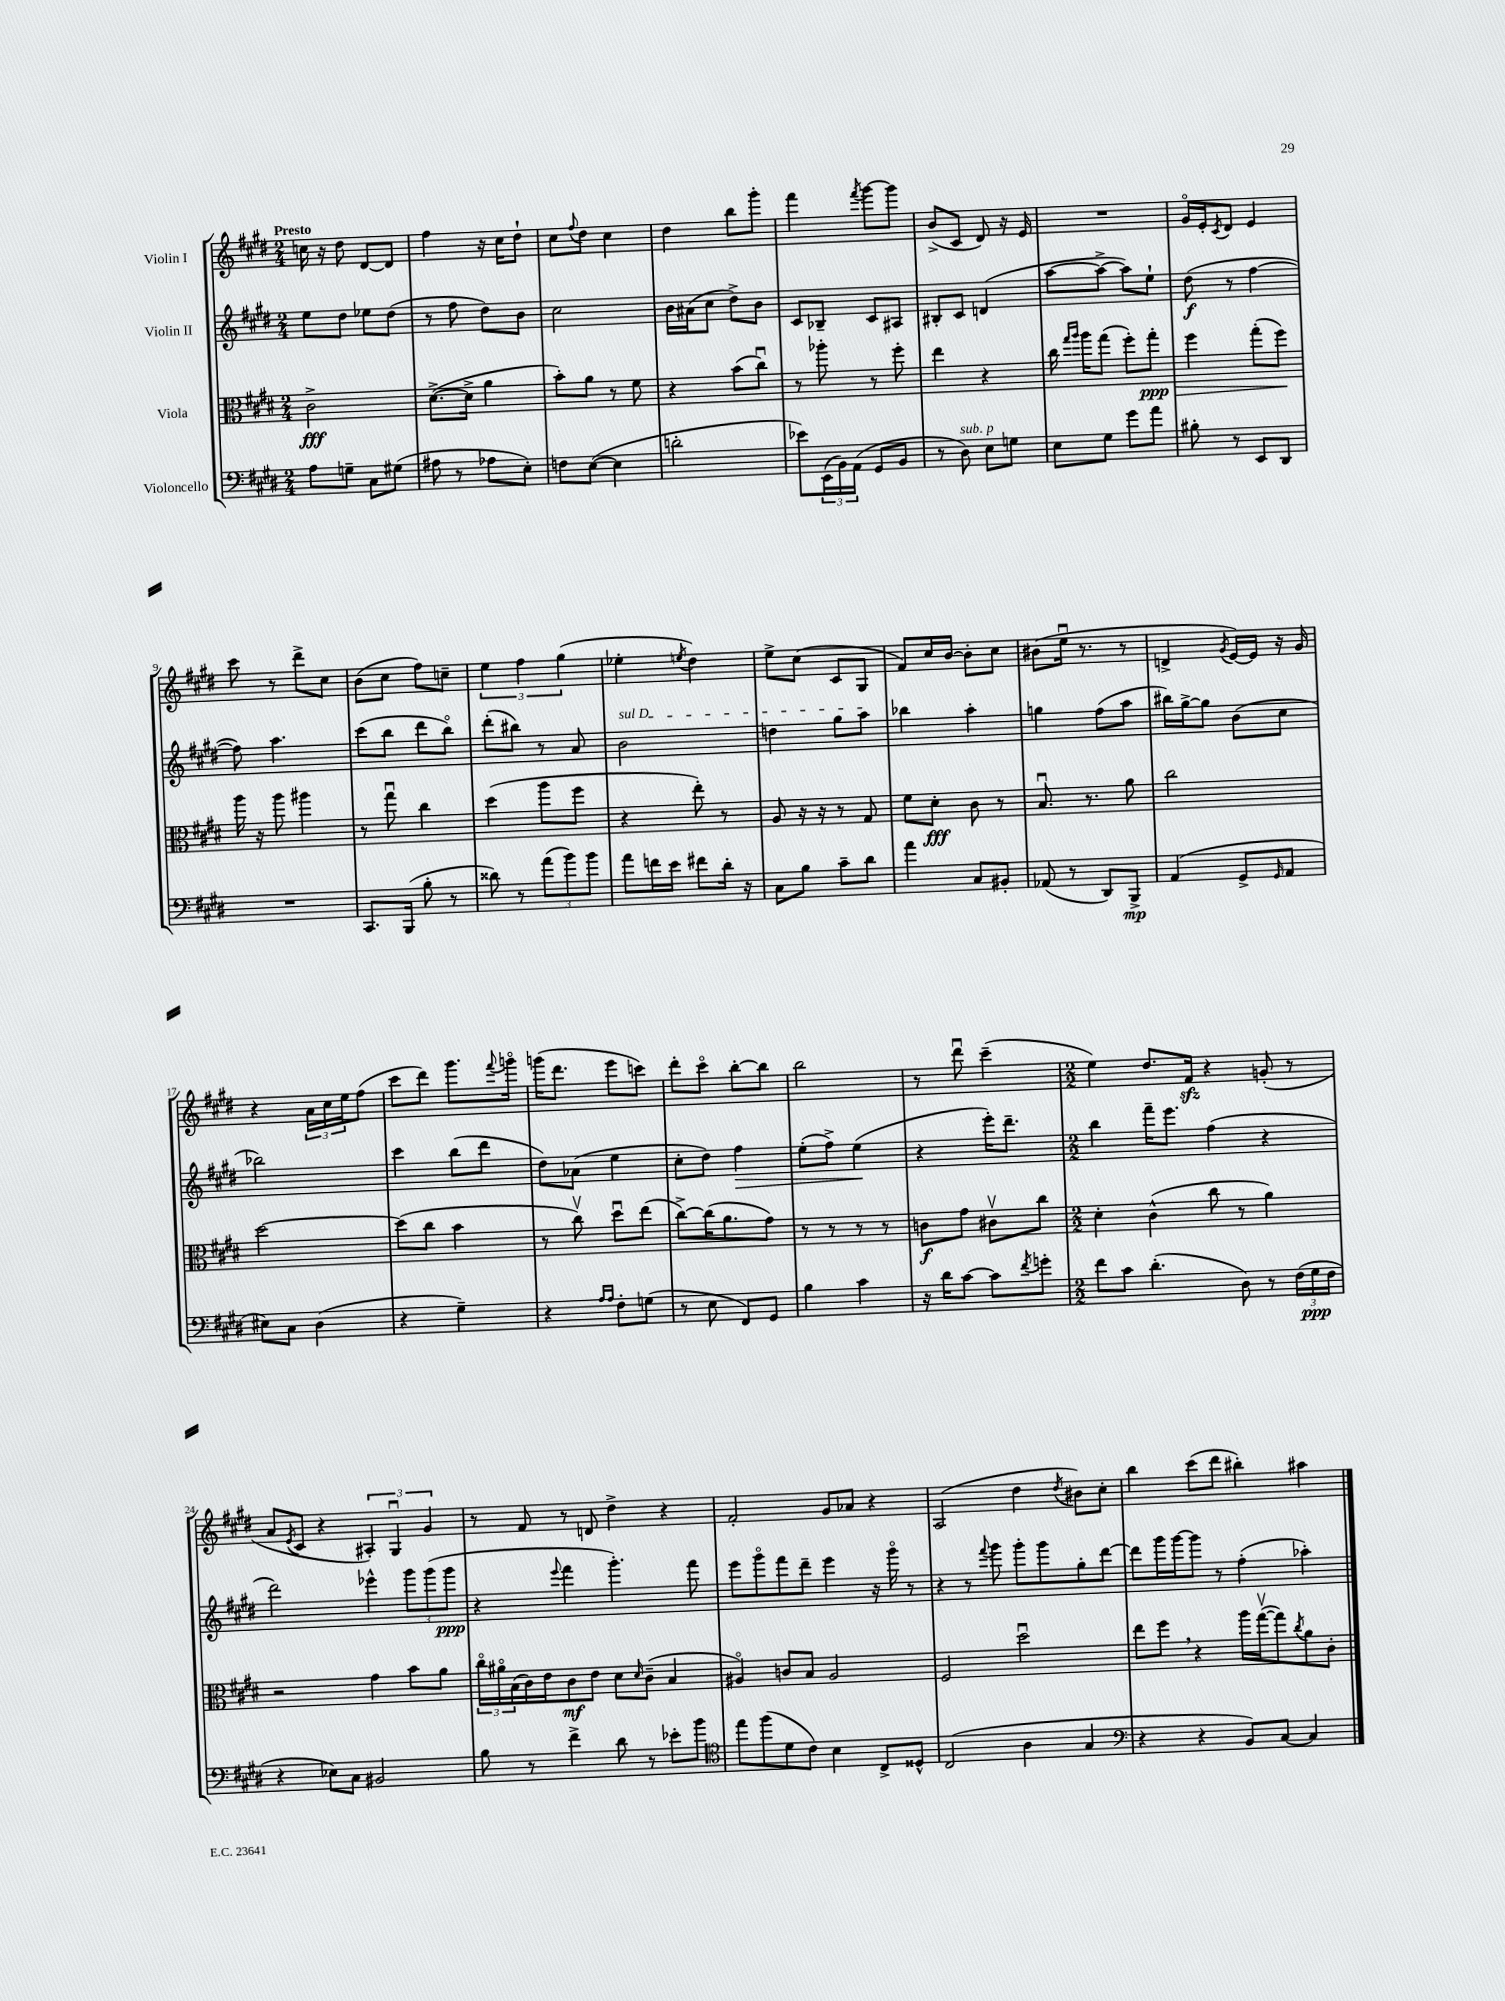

**kern	**dynam	**kern	**dynam	**kern	**dynam	**kern
*part4	*part4	*part3	*part3	*part2	*part2	*part1
*staff4	*staff4	*staff3	*staff3	*staff2	*staff2	*staff1
*I"Violoncello	*	*I"Viola	*	*I"Violin II	*	*I"Violin I
*clefF4	*	*clefC3	*	*clefG2	*	*clefG2
*k[f#c#g#d#]	*	*k[f#c#g#d#]	*	*k[f#c#g#d#]	*	*k[f#c#g#d#]
*M2/4	*	*M2/4	*	*M2/4	*	*M2/4
=1	=1	=1	=1	=1	=1	=1
!	!	!	!	!	!	!LO:TX:a:B:t=Presto
8A\L	.	2c#^\	fff	8ee\L	.	16ccn\
.	.	.	.	.	.	16r
8Gn~\J	.	.	.	8dd#\J	.	8dd#\
8C#\L	.	.	.	8ee-X\L	.	[8d#/L
(8G#X\J	.	.	.	(8dd#\J	.	8d#/J]
=2	=2	=2	=2	=2	=2	=2
8A#X\	.	([8.d#^\L	.	8r	.	4ff#\
8r	.	.	.	8ff#\	.	.
.	.	16d#^\Jk]	.	.	.	.
8A-X\L	.	4a\	.	8dd#\L)	.	16r
.	.	.	.	.	.	16cc#\KL
8E'\J)	.	.	.	8b\J	.	8dd#`\J
=3	=3	=3	=3	=3	=3	=3
8Fn\L	.	8b'\L)	.	2cc#\	.	8cc#\L
.	.	.	.	.	.	8qqff#/
([8E\J	.	8a\J	.	.	.	8dd#\J
4E\]	.	8r	.	.	.	4cc#\
.	.	8f#\	.	.	.	.
=4	=4	=4	=4	=4	=4	=4
2dn'\	.	4r	.	16b\LL	.	4dd#\
.	.	.	.	(16a#X\J	.	.
.	.	.	.	8cc#\J	.	.
.	.	(8b\L	.	8dd#^\L)	.	8bb\L
.	.	8cc#u\J)	.	8b\J	.	8ggg#'\J
=5	=5	=5	=5	=5	=5	=5
8e-X\L)	.	8r	.	8c#/L	.	4fff#\
(24EE\L	.	8aa-X'\	.	8B-X~/J	.	.
24BB\)	.	.	.	.	.	.
(24AA\JJ	.	.	.	.	.	.
.	.	.	.	.	.	8qfff#/
8GG#/L	.	8r	.	8c#/L	.	[8ggg#\L
8BB/J	.	8ff#'\	.	8A#X/J	.	8ggg#\J]
=6	=6	=6	=6	=6	=6	=6
8r	.	4ee\	.	8B#X'/L	.	(8b^/L
!LO:TX:a:i:t=sub. p	!	!	!	!	!	!
8D#\)	.	.	.	8c#/J	.	8c#/J
8E\L	.	4r	.	(4dn/	.	8d#/)
8Gn\J	.	.	.	.	.	16r
.	.	.	.	.	.	16e/
=7	=7	=7	=7	=7	=7	=7
8E\L	.	16cc#\	.	[8aa\L	.	2r
.	.	16qqgg#/LL	.	.	.	.
.	.	16qqaa/JJ	.	.	.	.
.	.	16aa\KL	.	.	.	.
8G#\J	.	(8gg#\J	.	8aa^\J_	.	.
8g#\L	.	8ff#'\L)	.	8aa\L])	.	.
!	!	!	!LO:HP:b	!	!	!
8a\J	.	8gg#'\J	> ppp	8ee`\J	.	.
=8	=8	=8	=8	=8	=8	=8
8B#X'\	.	4ff#\	.	(8dd#\	f	16g#/LL
.	.	.	.	.	.	16e'/J
.	.	.	.	.	.	8qc#/
8r	.	.	.	8r	.	8d#/J
8EE/L	.	(8gg#'\L	.	[4ff#\	.	4e/
8DD#/J	.	8ff#\J)	.	.	.	.
.	.	.	]	.	.	.
!!LO:LB:g=z
=9	=9	=9	=9	=9	=9	=9
2r	.	16aa\	.	8ff#\])	.	8ccc#\
.	.	16r	.	.	.	.
.	.	8aa\	.	4.aa\	.	8r
.	.	4aa#X\	.	.	.	8ddd#^\L
.	.	.	.	.	.	8cc#\J
=10	=10	=10	=10	=10	=10	=10
8.CC#/L	.	8r	.	(8ccc#\L	.	(8b\L
.	.	8gg#u\	.	8bb\J	.	8cc#\J
(16BBB/Jk	.	.	.	.	.	.
8B'\	.	4cc#\	.	8ddd#\L	.	8ff#\L)
8r	.	.	.	8bb\J)	.	8ccn~\J
=11	=11	=11	=11	=11	=11	=11
8d##X\)	.	(4dd#\	.	(8ddd#'\L	.	6ee\
8r	.	.	.	8bb#X\J)	.	.
.	.	.	.	.	.	6ff#\
(12a\L	.	8aa\L	.	8r	.	.
12b\)	.	.	.	.	.	(6gg#\
.	.	8ff#\J	.	8a/	.	.
12b\J	.	.	.	.	.	.
=12	=12	=12	=12	=12	=12	=12
!	!	!	!	!LO:TX:a:i:t=sul D	!	!
8a\L	.	4r	.	2b\	.	4ee-X'\
16fn\L	.	.	.	.	.	.
16e\JJ	.	.	.	.	.	.
.	.	.	.	.	.	8qeen/
8f#X\L	.	8ee'\)	.	.	.	4dd#\)
16d#'\Jk	.	8r	.	.	.	.
16r	.	.	.	.	.	.
=13	=13	=13	=13	=13	=13	=13
8C#\L	.	8A/	.	4ddn\	.	8ee^\L
8B\J	.	16r	.	.	.	(8cc#\J
.	.	16r	.	.	.	.
8c#~\L	.	8r	.	8gg#\L	.	8c#/L
8d#\J	.	8G#/	.	8aa\J	.	8G#/J
=14	=14	=14	=14	=14	=14	=14
4a\	.	8f#\L	.	4bb-X\	.	8f#/L)
.	.	8d#'\J	fff	.	.	16cc#/L
.	.	.	.	.	.	[16b/JJ
8C#/L	.	8c#\	.	4aa'\	.	8b'\L]
8BB#X'/J	.	8r	.	.	.	8cc#\J
=15	=15	=15	=15	=15	=15	=15
(8AA-X/	.	8.Bu/	.	4ggn\	.	(8b#X\L
8r	.	.	.	.	.	16eeu\Jk
.	.	8.r	.	.	.	8.r
8DD#/L)	.	.	.	(8ff#\L	.	.
8BBB^/J	mp	8a\	.	8aa\J	.	8r
=16	=16	=16	=16	=16	=16	=16
(4AA/	.	2cc#\	.	16bb#X\LL)	.	4dn^/
.	.	.	.	[16gg#^\J	.	.
.	.	.	.	8gg#\J]	.	.
.	.	.	.	.	.	8qg#/
8GG#^/L	.	.	.	(8b\L	.	[16e/LL)
.	.	.	.	.	.	16e/JJ]
16qqGG#/	.	.	.	.	.	.
8AA/J	.	.	.	8cc#\J	.	16r
.	.	.	.	.	.	16g#/
!!LO:LB:g=z
=17	=17	=17	=17	=17	=17	=17
8E#X\L)	.	[2dd#\	.	2bb-X\)	.	4r
8C#\J	.	.	.	.	.	.
(4D#\	.	.	.	.	.	24a\LL
.	.	.	.	.	.	24cc#\
.	.	.	.	.	.	24ee\J
.	.	.	.	.	.	(8ff#\J
=18	=18	=18	=18	=18	=18	=18
4r	.	(8dd#\L]	.	4ccc#\	.	8ccc#\L
.	.	8cc#\J	.	.	.	8ddd#\J)
4G#~\)	.	4b\	.	(8bb\L	.	8.ggg#\L
.	.	.	.	8ddd#\J	.	.
.	.	.	.	.	.	8qqfff#/
.	.	.	.	.	.	16gggn\Jk
=19	=19	=19	=19	=19	=19	=19
4r	.	8r	.	8dd#\L)	.	(16gggn\KL
.	.	.	.	.	.	8.ddd#\J
.	.	8cc#v\)	.	(8a-X\J	.	.
16qqA/LL	.	.	.	.	.	.
16qqA/JJ	.	.	.	.	.	.
8F#'\L	.	8dd#u\L	.	4ee\	.	8eee\L
(8Gn\J	.	(8ee\J	.	.	.	8cccn\J)
=20	=20	=20	=20	=20	=20	=20
8r	.	[8cc#^\L)	.	8cc#'\L	.	8ddd#'\L
8E\	.	(16cc#\K]	.	8dd#\J)	.	8ccc#\J
.	.	8.a\	.	.	.	.
!	!	!	!	!	!LO:HP:b	!
8FF#/L)	.	.	.	4ff#\	>	[8bb'\L
8GG#/J	.	8g#\J)	.	.	.	8bb\J]
=21	=21	=21	=21	=21	=21	=21
4B\	.	8r	.	(8ee'\L	.	2bb\
.	.	8r	.	8ff#^\J)	.	.
4c#\	.	8r	.	(4ee\	.	.
.	.	8r	.	.	.	.
.	.	.	.	.	]	.
=22	=22	=22	=22	=22	=22	=22
16r	.	8cn\L	f	4r	.	8r
16d#\KL	.	.	.	.	.	.
[8c#\J	.	8g#\J	.	.	.	8ddd#u\
8c#\L]	.	8c#Xv\L	.	16eee'\KL)	.	(4ccc#~\
.	.	.	.	8.ddd#~\J	.	.
8qf#/	.	.	.	.	.	.
8gn'\J	.	8cc#\J	.	.	.	.
=23	=23	=23	=23	=23	=23	=23
*M2/2	*	*M2/2	*	*M2/2	*	*M2/2
8f#\L	.	4d#'\	.	4bb\	.	4ee\)
8c#\J	.	.	.	.	.	.
(4.d#'\	.	(4c#^^\	.	16fff#~\KL	.	8.dd#/L
.	.	.	.	8.eee\J	.	.
.	.	.	.	.	.	16f#zz/Jk
.	.	8cc#\	.	(4ff#\	.	4r
8D#\)	.	8r	.	.	.	.
8r	.	4a\)	.	4r	.	(8gn'/
(24F#\LL	.	.	.	.	.	8r
24G#\	ppp	.	.	.	.	.
24F#\JJ	.	.	.	.	.	.
!!LO:LB:g=z
=24	=24	=24	=24	=24	=24	=24
4r	.	2r	.	2ddd#\)	.	8a/L
.	.	.	.	.	.	8qe/
.	.	.	.	.	.	8c#/J
8E-X\L)	.	.	.	.	.	4r
8C#\J	.	.	.	.	.	.
2BB#X/	.	4g#\	.	4eee-X^^\	.	6A#X'/)
.	.	.	.	.	.	6G#u/
.	.	8b\L	.	12ggg#\L	.	.
.	.	.	.	(12ggg#\	.	6g#/
.	.	8a\J	.	.	.	.
.	.	.	.	12ggg#\J	ppp	.
=25	=25	=25	=25	=25	=25	=25
8B\	.	24cc#\LL	.	4r	.	8r
.	.	24a#X\	.	.	.	.
.	.	(24B\	.	.	.	.
8r	.	16c#\)	.	.	.	8f#/
.	.	16e\J	.	.	.	.
.	.	.	.	8qqeee/	.	.
4f#^\	.	8c#\	mf	4fff#\	.	8r
.	.	8e\J	.	.	.	8dn/
8d#\	.	8d#\L	.	4.ggg#'\)	.	4dd#^\
.	.	16qqd#/	.	.	.	.
8r	.	(8c#~\J	.	.	.	.
8e-X'\L	.	4B/	.	.	.	4r
8b\J	.	.	.	8fff#\	.	.
=26	=26	=26	=26	=26	=26	=26
*clefC4	*	*	*	*	*	*
8ee\L	.	4A#X/)	.	8eee\L	.	2f#'/
(8ff#\	.	.	.	8ggg#\	.	.
8d#\	.	8cn/L	.	8fff#\	.	.
8c#\J)	.	8B/J	.	8ddd#~\J	.	.
4B\	.	2A#/	.	4eee\	.	8g#/L
.	.	.	.	.	.	8a-X/J
8C#^/L	.	.	.	16r	.	4r
.	.	.	.	16ggg#\	.	.
8D##X^^/J	.	.	.	8r	.	.
=27	=27	=27	=27	=27	=27	=27
(2C#/	.	2F#/	.	4r	.	(2A/
.	.	.	.	8r	.	.
.	.	.	.	8qqfff#/	.	.
.	.	.	.	8ggg#\	.	.
4A\	.	2dd#u\	.	8ggg#'\L	.	4dd#\
.	.	.	.	8ggg#\	.	.
.	.	.	.	.	.	8qdd#/
4G#/	.	.	.	8gg#'\	.	8b#X\L)
.	.	.	.	[8ddd#\J	.	8cc#'\J
=28	=28	=28	=28	=28	=28	=28
*clefF4	*	*	*	*	*	*
4r	.	8ee\L	.	8ddd#\L]	.	4bb\
.	.	8ff#,\J	.	16ggg#\L	.	.
.	.	.	.	[16ggg#\J	.	.
4r	.	4r	.	8ggg#\J]	.	(8ccc#\L
.	.	.	.	8r	.	8ddd#\J
8BB/L)	.	16aa\LL	.	(4ff#'\	.	4bb#X'\)
.	.	([16gg#v\J	.	.	.	.
[8C#/J	.	8gg#\])	.	.	.	.
.	.	8qcc#/	.	.	.	.
4C#/]	.	8a\	.	4aa-X'\)	.	4aa#X\
.	.	8c#'\J	.	.	.	.
==	==	==	==	==	==	==
*-	*-	*-	*-	*-	*-	*-
